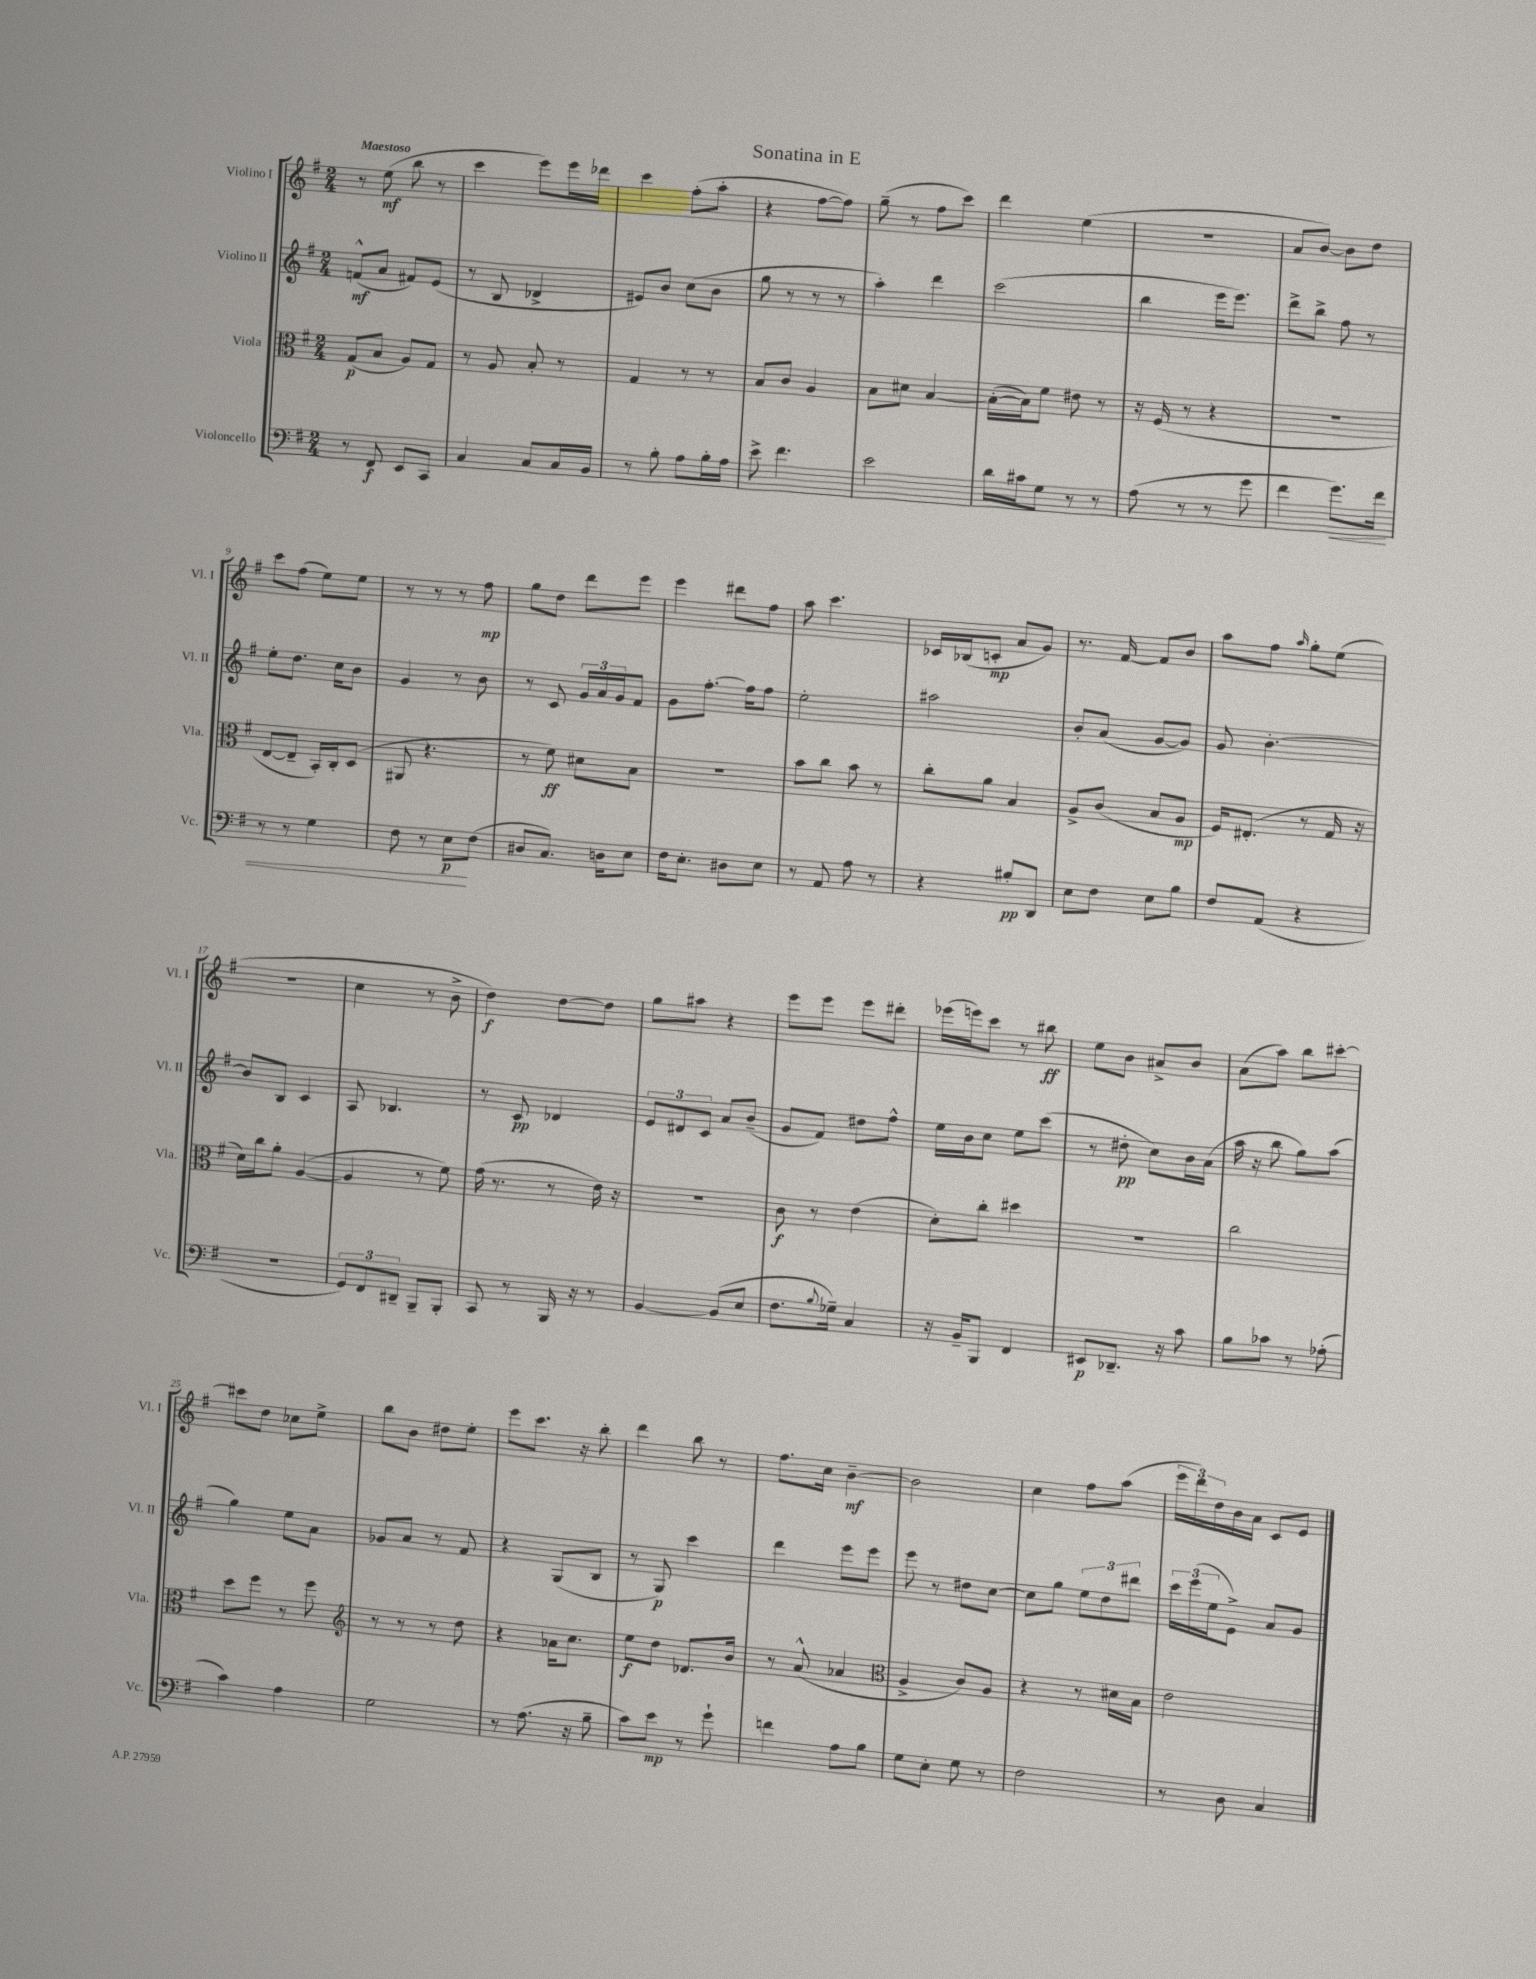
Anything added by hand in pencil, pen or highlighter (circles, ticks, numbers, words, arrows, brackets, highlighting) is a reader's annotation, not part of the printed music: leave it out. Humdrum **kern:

**kern	**dynam	**kern	**dynam	**kern	**dynam	**kern	**dynam
*part4	*part4	*part3	*part3	*part2	*part2	*part1	*part1
*staff4	*staff4	*staff3	*staff3	*staff2	*staff2	*staff1	*staff1
*I"Violoncello	*	*I"Viola	*	*I"Violino II	*	*I"Violino I	*
*I'Vc.	*	*I'Vla.	*	*I'Vl. II	*	*I'Vl. I	*
*clefF4	*	*clefC3	*	*clefG2	*	*clefG2	*
*k[f#]	*	*k[f#]	*	*k[f#]	*	*k[f#]	*
*M2/4	*	*M2/4	*	*M2/4	*	*M2/4	*
=1	=1	=1	=1	=1	=1	=1	=1
!	!	!	!	!	!	!LO:TX:a:B:t=Maestoso	!
8r	.	(8G/L	p	(8fn^^/L	mf	8r	.
8FF#/	f	8B/J	.	8a/J	.	(8ee\	mf
8EE/L	.	8A/L)	.	8f#X/L)	.	8bb\	.
8CC/J	.	8G/J	.	(8e/J	.	8r	.
=2	=2	=2	=2	=2	=2	=2	=2
4C/	.	8r	.	8r	.	4ccc\	.
.	.	8A/	.	8B/	.	.	.
8C/L	.	8B'/	.	4d-X^/	.	8eee\L)	.
16C/L	.	8r	.	.	.	16eee\L	.
16BB/JJ	.	.	.	.	.	16ddd-X\JJ	.
=3	=3	=3	=3	=3	=3	=3	=3
8r	.	4G/	.	8e#X/L)	.	4ccc\	.
8B'\	.	.	.	8b/J	.	.	.
8A\L	.	8r	.	(8cc\L	.	(8ff#'\L	.
16B'\L	.	8r	.	8b\J	.	8aa'\J	.
16A\JJ	.	.	.	.	.	.	.
=4	=4	=4	=4	=4	=4	=4	=4
8e^\	.	8B/L	.	8gg\	.	4r	.
4.f#\	.	8c/J	.	8r	.	.	.
.	.	4A/	.	8r	.	[8ff#\L	.
.	.	.	.	8r	.	8ff#\J])	.
=5	=5	=5	=5	=5	=5	=5	=5
2e\	.	8B\L	.	4aa'\)	.	(8gg~\	.
.	.	8d#X\J	.	.	.	8r	.
.	.	[4B/	.	4ddd\	.	8ff#\L	.
.	.	.	.	.	.	8ccc\J)	.
=6	=6	=6	=6	=6	=6	=6	=6
16d\LL	.	(16B'\LL_	.	(2ccc\	.	4ddd\	.
16c#X\J	.	16B\J])	.	.	.	.	.
8G\J	.	8f#\J	.	.	.	.	.
8r	.	8e#X\	.	.	.	(4ee\	.
8r	.	8r	.	.	.	.	.
=7	=7	=7	=7	=7	=7	=7	=7
(8A\	.	16r	.	4bb\	.	2r	.
.	.	(16F#/	.	.	.	.	.
8r	.	8r	.	.	.	.	.
8r	.	4r	.	16eee\KL	.	.	.
.	.	.	.	8.eee\J)	.	.	.
8g\	.	.	.	.	.	.	.
=8	=8	=8	=8	=8	=8	=8	=8
4f#\	.	2r	.	8ddd^\L	.	8a/L	.
.	.	.	.	8bb^\J	.	[8b/J)	.
!	!LO:HP:b	!	!	!	!	!	!
8.g\L)	<	.	.	8ff#\	.	8b\L]	.
.	.	.	.	8r	.	8dd\J	.
16f#\Jk	.	.	.	.	.	.	.
!!LO:LB:g=z
=9	=9	=9	=9	=9	=9	=9	=9
8r	.	[8E/L	.	8ee'\L	.	8ccc\L	.
8r	.	8E~/J]	.	8.dd\J	.	(8ff#\J	.
4G\	.	16BB'/LL)	.	.	.	8ee\L)	.
.	.	16C'/J	.	16cc\KL	.	.	.
.	.	(8D/J	.	8b\J	.	8ee\J	.
=10	=10	=10	=10	=10	=10	=10	=10
8F#\	.	8AA#X/	.	4g/	.	8r	.
8r	.	4.r	.	.	.	8r	.
8E\L	p	.	.	8r	.	8r	.
(8F#\J	[	.	.	8b\	.	8ff#\	mp
=11	=11	=11	=11	=11	=11	=11	=11
8D#X/L	.	8r	.	8r	.	8gg\L	.
8.C/J)	.	8f#\)	ff	8c/	.	8dd\J	.
.	.	8d#X\L	.	24g/LL	.	8ddd\L	.
.	.	.	.	24a/	.	.	.
16Dn\KL	.	.	.	.	.	.	.
.	.	.	.	24g/J	.	.	.
8E\J	.	8B\J	.	8f#/J	.	8eee\J	.
=12	=12	=12	=12	=12	=12	=12	=12
16F#\KL	.	2r	.	8g\L	.	4eee\	.
8.E'\J	.	.	.	.	.	.	.
.	.	.	.	[8.ff#'\J	.	.	.
8D#X\L	.	.	.	.	.	8ddd#X\L	.
.	.	.	.	16ff#\KL]	.	.	.
8E\J	.	.	.	8ff#\J	.	8ff#\J	.
=13	=13	=13	=13	=13	=13	=13	=13
8r	.	8b\L	.	2ee'\	.	8aa\	.
8AA/	.	8cc\J	.	.	.	4.ccc\	.
8A\	.	8b\	.	.	.	.	.
8r	.	8r	.	.	.	.	.
=14	=14	=14	=14	=14	=14	=14	=14
4r	.	8cc'\L	.	2aa#X\	.	16c-X/LL	.
.	.	.	.	.	.	(16B-X/J	.
.	.	8a\J	.	.	.	8cn'/J	mp
8B#X'/L	pp	4B/	.	.	.	8a/L	.
8DD/J	.	.	.	.	.	8g/J)	.
=15	=15	=15	=15	=15	=15	=15	=15
8E\L	.	8A^/L	.	8b'/L	.	8.r	.
8F#\J	.	(8c/J	.	(8a/J	.	.	.
.	.	.	.	.	.	[16f#/	.
8E\L	.	8B/L	.	[8g/L	.	8f#/L]	.
8B\J	.	8A/J	mp	8g/J])	.	8b/J	.
=16	=16	=16	=16	=16	=16	=16	=16
8F#/L	.	16F#/KL)	.	8g/	.	8aa\L	.
.	.	(8.E#X'/J	.	.	.	.	.
(8AA/J	.	.	.	[4.b'\	.	8ff#\J	.
.	.	.	.	.	.	16qqaa/	.
4r	.	8r	.	.	.	8gg'\L	.
.	.	16G/	.	.	.	(8ee\J	.
.	.	16r	.	.	.	.	.
!!LO:LB:g=z
=17	=17	=17	=17	=17	=17	=17	=17
2r	.	16d\LL)	.	8b/L]	.	2r	.
.	.	16cc\J	.	.	.	.	.
.	.	8a'\J	.	8B/J	.	.	.
.	.	([4A/	.	4c/	.	.	.
=18	=18	=18	=18	=18	=18	=18	=18
12GG/L)	.	4A/]	.	8A/	.	4cc\	.
12FF#/	.	.	.	.	.	.	.
.	.	.	.	4.B-X/	.	.	.
12DD#X~/J	.	.	.	.	.	.	.
8BBB~/L	.	8r	.	.	.	8r	.
8BBB'/J	.	8f#\)	.	.	.	8b^\	.
=19	=19	=19	=19	=19	=19	=19	=19
8CC/	.	(16g\	.	8r	.	4dd\)	f
.	.	8.r	.	.	.	.	.
8r	.	.	.	8c/	pp	.	.
16BBB/	.	8r	.	4d-X/	.	[8dd\L	.
16r	.	.	.	.	.	.	.
8r	.	16e\)	.	.	.	8dd\J]	.
.	.	16r	.	.	.	.	.
=20	=20	=20	=20	=20	=20	=20	=20
[4BB/	.	2r	.	12e/L	.	8gg\L	.
.	.	.	.	12d#X/	.	.	.
.	.	.	.	.	.	8aa#X\J	.
.	.	.	.	12c/J	.	.	.
(8BB/L]	.	.	.	8a/L	.	4r	.
8E/J	.	.	.	(8b~/J	.	.	.
=21	=21	=21	=21	=21	=21	=21	=21
8.F#\L	.	8c\	f	8g/L	.	8eee\L	.
.	.	8r	.	8f#/J)	.	8eee\J	.
8qqB/	.	.	.	.	.	.	.
16G-X~\Jk)	.	.	.	.	.	.	.
4C/	.	(4e\	.	8dd#X\L	.	8eee\L	.
.	.	.	.	8ff#^^\J	.	8ddd#X'\J	.
=22	=22	=22	=22	=22	=22	=22	=22
16r	.	8d'\L)	.	16ee\LL	.	(16eee-X\LL	.
16BB~/KL	.	.	.	16b\J	.	16eeen\J)	.
8BBB/J	.	8cc'\J	.	8cc\J	.	8ccc\J	.
4FF#/	.	4dd#X\	.	8ee\L	.	8r	.
.	.	.	.	(8ccc\J	.	8bb#X\	ff
=23	=23	=23	=23	=23	=23	=23	=23
8EE#X/L	p	2r	.	8r	.	8ee\L	.
8.DD-X~/J	.	.	.	8dd#X'\	pp	8b\J	.
.	.	.	.	8cc\L)	.	8a#X^/L	.
16r	.	.	.	.	.	.	.
8c\	.	.	.	16b\L	.	8b/J	.
.	.	.	.	(16a\JJ	.	.	.
=24	=24	=24	=24	=24	=24	=24	=24
8B\L	.	2cc\	.	16aa\	.	(8a\L	.
.	.	.	.	16r	.	.	.
8c-X\J	.	.	.	8bb\	.	8aa\J)	.
8r	.	.	.	8gg\L)	.	8bb\L	.
(8A-X'\	.	.	.	(8aa\J	.	[8ccc#X'\J	.
!!LO:LB:g=z
=25	=25	=25	=25	=25	=25	=25	=25
4c\)	.	8dd\L	.	4gg\)	.	8ccc#X\L]	.
.	.	8ff#\J	.	.	.	8dd\J	.
4A\	.	8r	.	8ee\L	.	8cc-X\L	.
.	.	8ff#\	.	8a\J	.	8ee^\J	.
=26	=26	=26	=26	=26	=26	=26	=26
*	*	*clefG2	*	*	*	*	*
2G\	.	8r	.	8g-X/L	.	8bb\L	.
.	.	8r	.	8a/J	.	8b\J	.
.	.	8r	.	8r	.	8dd#X\L	.
.	.	8dd\	.	8f#/	.	8ee'\J	.
=27	=27	=27	=27	=27	=27	=27	=27
8r	.	4r	.	4r	.	8eee\L	.
(8.A\	.	.	.	.	.	8.ccc\J	.
.	.	16a-X\KL	.	(8G/L	.	.	.
16r	.	8.cc\J	.	.	.	16r	.
8B~\	.	.	.	8B/J	.	8bb'\	.
=28	=28	=28	=28	=28	=28	=28	=28
8c\L)	.	8ee\L	f	8r	.	4ddd\	.
8e\J	mp	8dd\J	.	8G/)	p	.	.
8r	.	8.d-X/L	.	4ccc\	.	8bb\	.
8g`\	.	.	.	.	.	8r	.
.	.	16b/Jk	.	.	.	.	.
=29	=29	=29	=29	=29	=29	=29	=29
4fn\	.	8r	.	4ddd\	.	8.ff#\L	.
.	.	(8a^^/	.	.	.	.	.
.	.	.	.	.	.	16cc\Jk	.
8A\L	.	4a-X/	.	8eee\L	.	[4b~\	mf
8B\J	.	.	.	8eee\J	.	.	.
=30	=30	=30	=30	=30	=30	=30	=30
*	*	*clefC3	*	*	*	*	*
8G\L	.	4A^/	.	8eee\	.	2b\]	.
8E'\J	.	.	.	8r	.	.	.
8G\	.	8c/L)	.	8dd#X\L	.	.	.
8r	.	8A/J	.	[8cc\J	.	.	.
=31	=31	=31	=31	=31	=31	=31	=31
2F#\	.	4r	.	8cc\L]	.	4cc\	.
.	.	.	.	8gg\J	.	.	.
.	.	8r	.	12ee\L	.	8ff#\L	.
.	.	.	.	12dd\	.	.	.
.	.	16d#X\LL	.	.	.	(8aa\J	.
.	.	.	.	12ddd#X\J	.	.	.
.	.	16B\JJ	.	.	.	.	.
=32	=32	=32	=32	=32	=32	=32	=32
8r	.	2e\	.	24ccc\LL	.	24eee\LL	.
.	.	.	.	(24eee\	.	24ddd\)	.
.	.	.	.	24ee\J	.	24dd\	.
8D\	.	.	.	8e^\J)	.	16b\	.
.	.	.	.	.	.	16a\JJ	.
4C/	.	.	.	8a/L	.	8c/L	.
.	.	.	.	8g/J	.	8e/J	.
==	==	==	==	==	==	==	==
*-	*-	*-	*-	*-	*-	*-	*-
